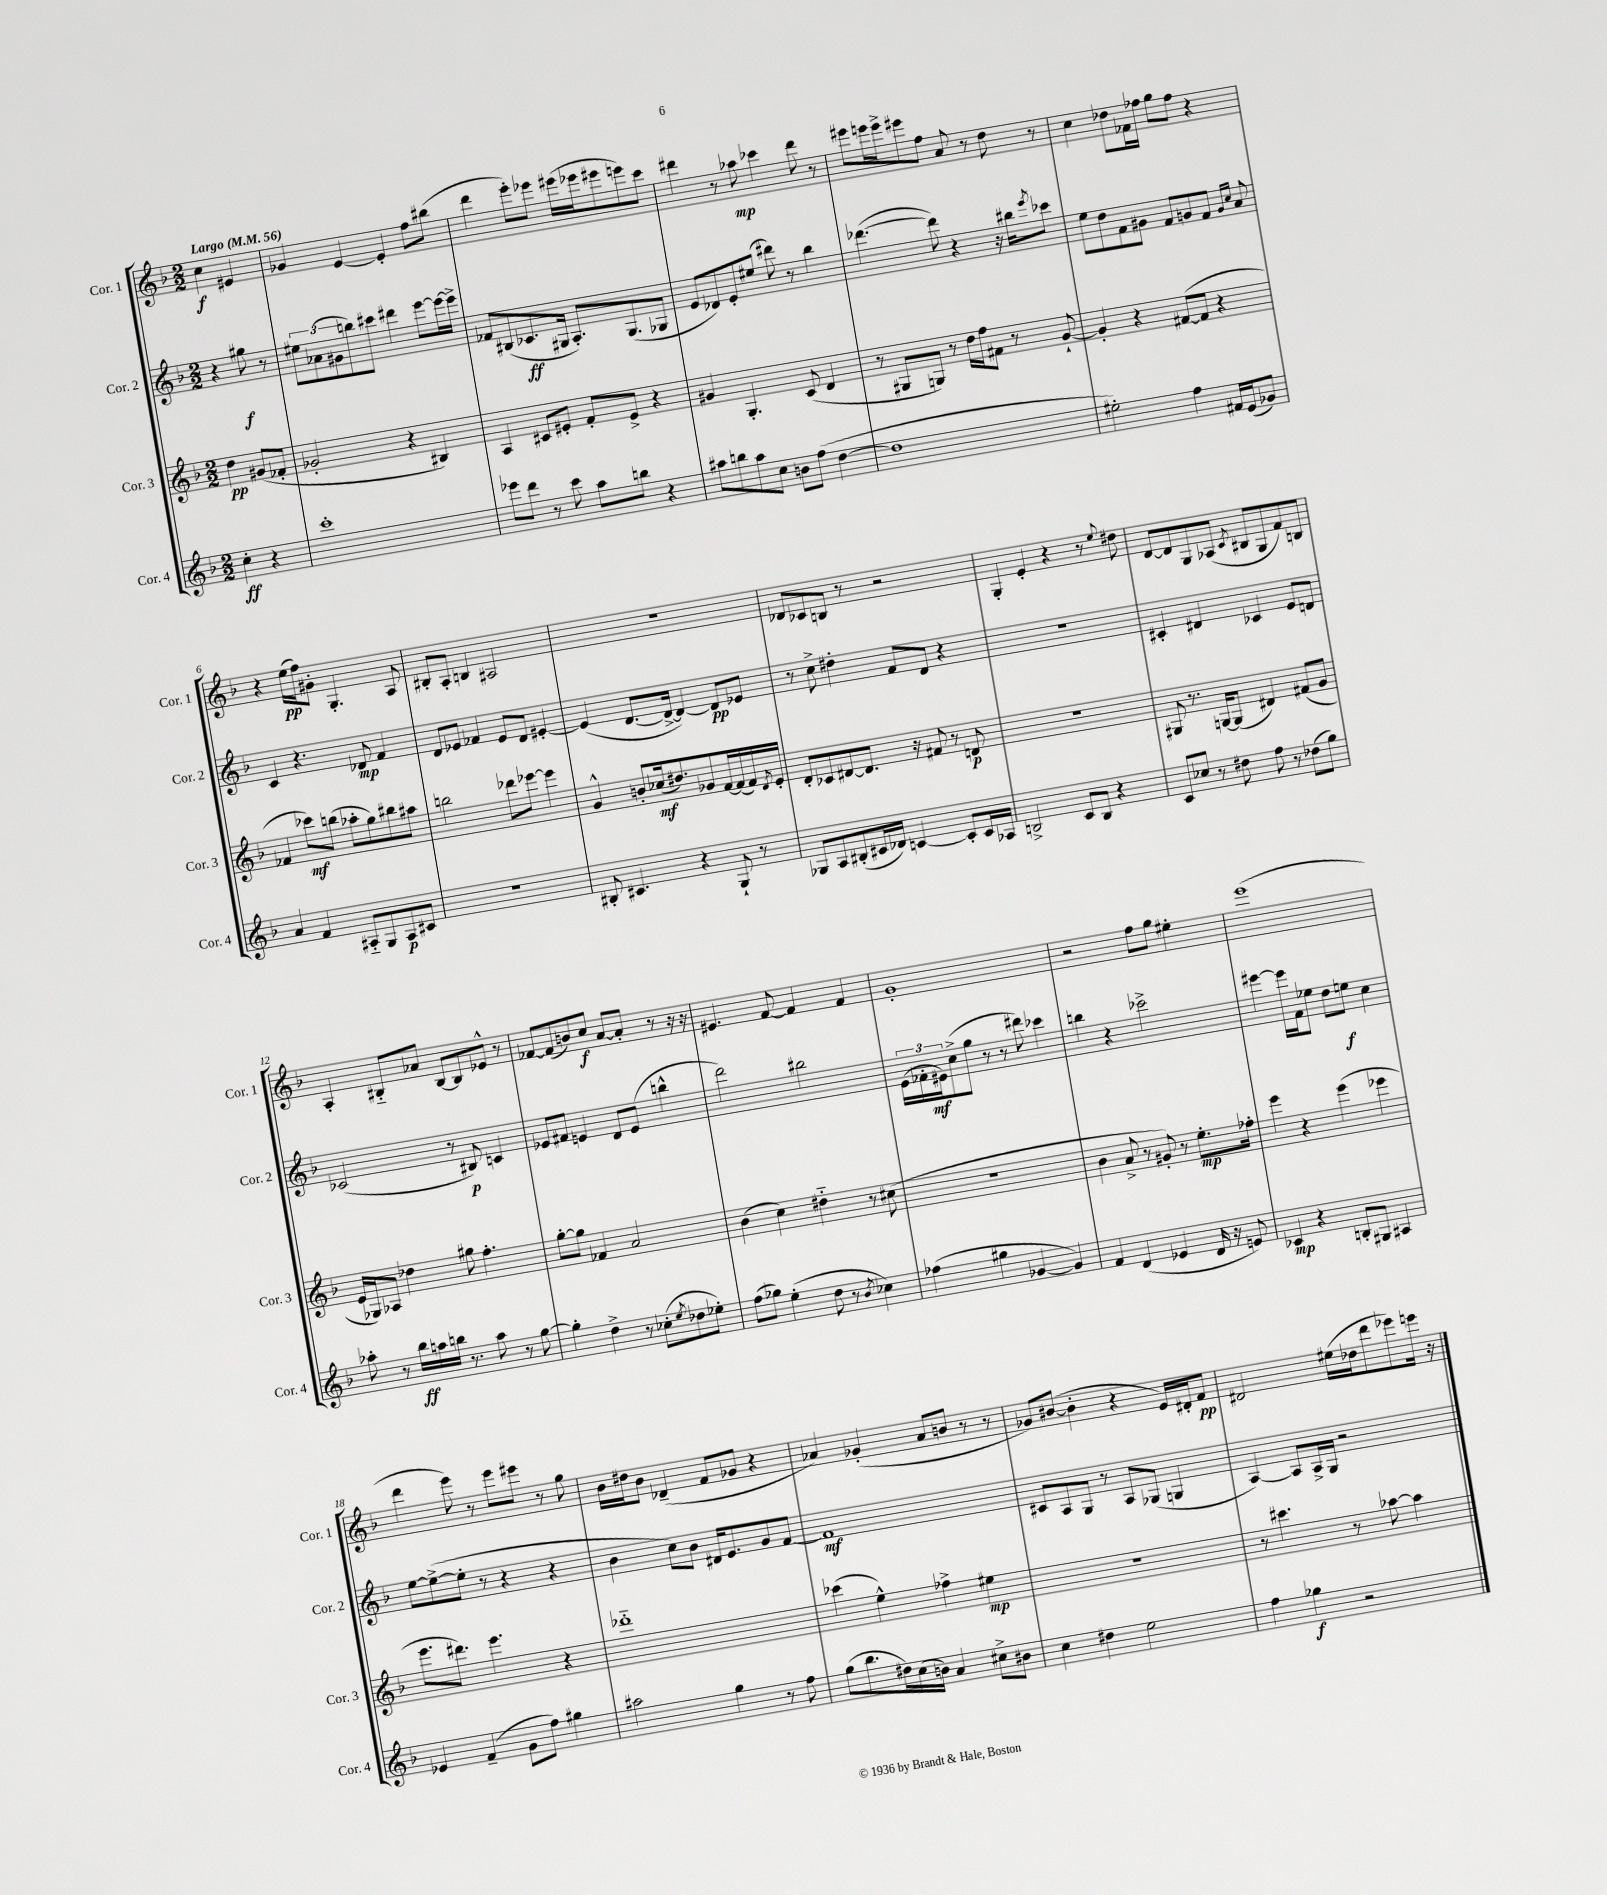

**kern	**kern	**kern	**kern
*staff4	*staff3	*staff2	*staff1
*clefG2	*clefG2	*clefG2	*clefG2
*k[b-]	*k[b-]	*k[b-]	*k[b-]
*M2/2	*M2/2	*M2/2	*M2/2
*MM56	*MM56	*MM56	*MM56
4cc'	4dd	4r	4cc
4r	(8g#	8gg#	4e#
.	8f-'	8r	.
=	=	=	=
1ccc'	2g-'	12ee#	4g-
.	.	(12a-	.
.	.	12g#	.
.	.	8bb)	[4e
.	.	8ccc#	.
.	4r	4ddd#	4e']
.	4B#)	[8eee	8ff
.	.	16eee_	(8bb#
.	.	16eee^]	.
=	=	=	=
8eee-	4A	8f-	4ddd
8ddd	.	(8B#	.
8r	8c#	8.c-	8eee')
8ccc	8e#'	.	8eee-
.	.	16G#	.
8aa	8f'	8.A')	(16eee#
.	.	.	16eee-
8bb	8e#^	.	8eee#
.	.	(8.G#	.
4r	4r	.	8eee)
.	.	8G-	8ccc
=	=	=	=
8aa#	4g#	8e	4ddd#
8bb	.	8d-)	.
8aa#	4.G'	8e'	8r
8cc	.	(8ee#	8aa-
8b	.	8ddd#)	4ccc-
(8ff	(8c	8r	.
[4dd	4d	4bb-	8ddd#
.	.	.	8r
=	=	=	=
1dd]	8r	([4.ddd-	8eee#
.	8G#	.	16eee
.	.	.	16eee^
.	8G)	.	8eee#
.	8r	8ddd-])	8ff
.	16dd	4r	8a
.	16ff	.	.
.	8f#	.	8r
.	8r	16r	8dd
.	.	16bb#	.
.	.	8qeee	.
.	[8g`	8ccc-	8r
=	=	=	=
2ee#')	4g']	8ee	4cc
.	.	8dd	.
.	4r	8f	8dd-
.	.	8g#	16f-
.	.	.	16ff-
4ff	([8f#	8f	8gg
.	8f#]	8g	8ff-
16f#	4r	8f	4r
(16e	.	.	.
.	.	16qqg	.
.	.	16qqcc	.
8g-)	.	8a	.
=	=	=	=
4a	4f-	4c	4r
4f	8ccc-)	4.r	(16ee
.	.	.	16ff)
.	(8bb	.	8g#'
8A#'~	8aa-'	.	4.G'
8G	8gg)	8d-	.
8A#	8bb#	4f	.
8c#	8aa#	.	8A
=	=	=	=
1r	2bb	8d	8B#'
.	.	8e-	8A'
.	.	4f-	4B
.	8ddd-	8e-	2A#
.	[8eee-	8d	.
.	4eee-]	[4e#'	.
=	=	=	=
8B#'	4g^^	(4e#]	1r
4.c#	.	.	.
.	8b'	[8.d	.
.	(16cc-	.	.
.	8.dd#)	16d^_	.
4r	.	4d_)	.
.	8g-	.	.
8G`	[16f	8d]	.
.	(16f]	.	.
8r	16f)	8e-	.
.	8qd	.	.
.	16e'	.	.
=	=	=	=
8G-	8d'	8r	8d-
8A	8c-	8cc^	8c-
(8B#'	[8d#	4dd#'	8B
16c#	8.d#]	.	8r
16d-)	.	.	.
[4c	.	8f	2r
.	16r	.	.
.	8f#	8d	.
8c']	8r	4r	.
16c	8d	.	.
16A-	.	.	.
=	=	=	=
2B^	1r	1r	4G'
.	.	.	4e'
8c	.	.	4r
8B	.	.	.
4r	.	.	8r
.	.	.	8qqee
.	.	.	8dd#
=	=	=	=
8c	8G#	4c#'	[8d
8cc-	8.r	.	8d]
8r	.	4d#	8G
.	[16G	.	.
8dd#	(8G]	.	(8A-
.	.	.	8qc
8ff	4d#)	4c-	8B#
8r	.	.	8G
(8dd-	(8f#	8e	8f)
8gg)	8g	8d	8B
=	=	=	=
8aa-'	16e	(2c-	4A'
.	16G-)	.	.
8r	8A-	.	.
16bb-	4dd-	.	8B#'~
16aa	.	.	.
16bb	.	.	8a-
8.r	.	.	.
.	8gg#	8r	[8B#
8aa	4.ff'	8B#)	8B#]
8r	.	4c	8e-^^
[8gg	.	.	8r
=	=	=	=
4gg']	[8gg'	8e-	[8f-
.	8gg]	8f#	(8f-]
4dd^	4f-	4e	8b)
.	.	.	8cc
8r	2a	8d	[8a
(8cc-'	.	(8e	8a']
8qee	.	.	.
8dd-	.	4bb^^	8r
8ee-')	.	.	16r
.	.	.	16r
=	=	=	=
(8ff	(4b-	2ddd)	4.e#
8gg-)	.	.	.
(4ee'	4cc)	.	.
.	.	.	[8f
8dd	4dd#'~	2bb#	4f]
8r	.	.	.
8qb-	.	.	.
4cc-)	8r	.	4f
.	(8cc#	.	.
=	=	=	=
(4ff-	1r	(24e	1g'
.	.	24f-'	.
.	.	24e#)	.
.	.	(8cc^	.
4gg#	.	8gg	.
.	.	8r	.
[4g-	.	8r	.
.	.	8ddd#)	.
4g-])	.	4ccc-	.
=	=	=	=
4f	4b-	4bb	2r
(4d	8a^	4r	.
.	8r	.	.
4e-	8g#')	2ccc-^	8ff
.	8r	.	8gg
16d	8.ee'	.	4ee#'
16r	.	.	.
8e)	.	.	.
.	16ff-'	.	.
=	=	=	=
4c-	4eee	[4eee#	(1eee
4r	4r	16eee#]	.
.	.	16f	.
.	.	8ee-	.
8B'	(4eee	8dd	.
8G#	.	8ee	.
4A#	4eee-	4cc	.
=	=	=	=
4e-	8.eee	[8ee	4ddd
.	.	(8ee^_	.
.	8.ddd#)	.	.
(4f~	.	8ee']	8eee)
.	4.eee	8r	8r
8g	.	4r	8eee
8ff)	.	.	8eee#
4gg#	4r	4r	8r
.	.	.	8gg
=	=	=	=
2aa#	1ddd-'~	4b-	16b-
.	.	.	16dd#
.	.	.	8b-
.	.	8cc)	(4d-~
.	.	8b-	.
4gg	.	16d#	8f
.	.	8.e	.
.	.	.	8g-
8r	.	8g	4r
8ff	.	[8f	.
=	=	=	=
(8gg	(4ccc-	1f]	4a-)
8.bb-	.	.	.
.	4ee^^)	.	(4g-'
16dd#)	.	.	.
(16cc	.	.	.
16b)	.	.	.
4a	4ff-^	.	8a-
.	.	.	8b
8cc#^	4ee#	.	8r
8b#	.	.	8r
=	=	=	=
4cc	1r	8c#	8g-)
.	.	8A	([8b#
4dd#	.	8G	4b#']
.	.	8r	.
2ee	.	8A	4r
.	.	(8G-	.
.	.	4G	16e)
.	.	.	16d#'
.	.	.	8f
=	=	=	=
4ff	8r	[4A)	2d#
.	4.ccc#	.	.
4gg-	.	8A]	.
.	.	16A^	.
.	.	16G	.
2r	8r	2r	(16ee#
.	.	.	16dd-
.	[8aa-	.	8ddd
.	4aa-]	.	8eee-)
.	.	.	16eee
.	.	.	16r
==	==	==	==
*-	*-	*-	*-
